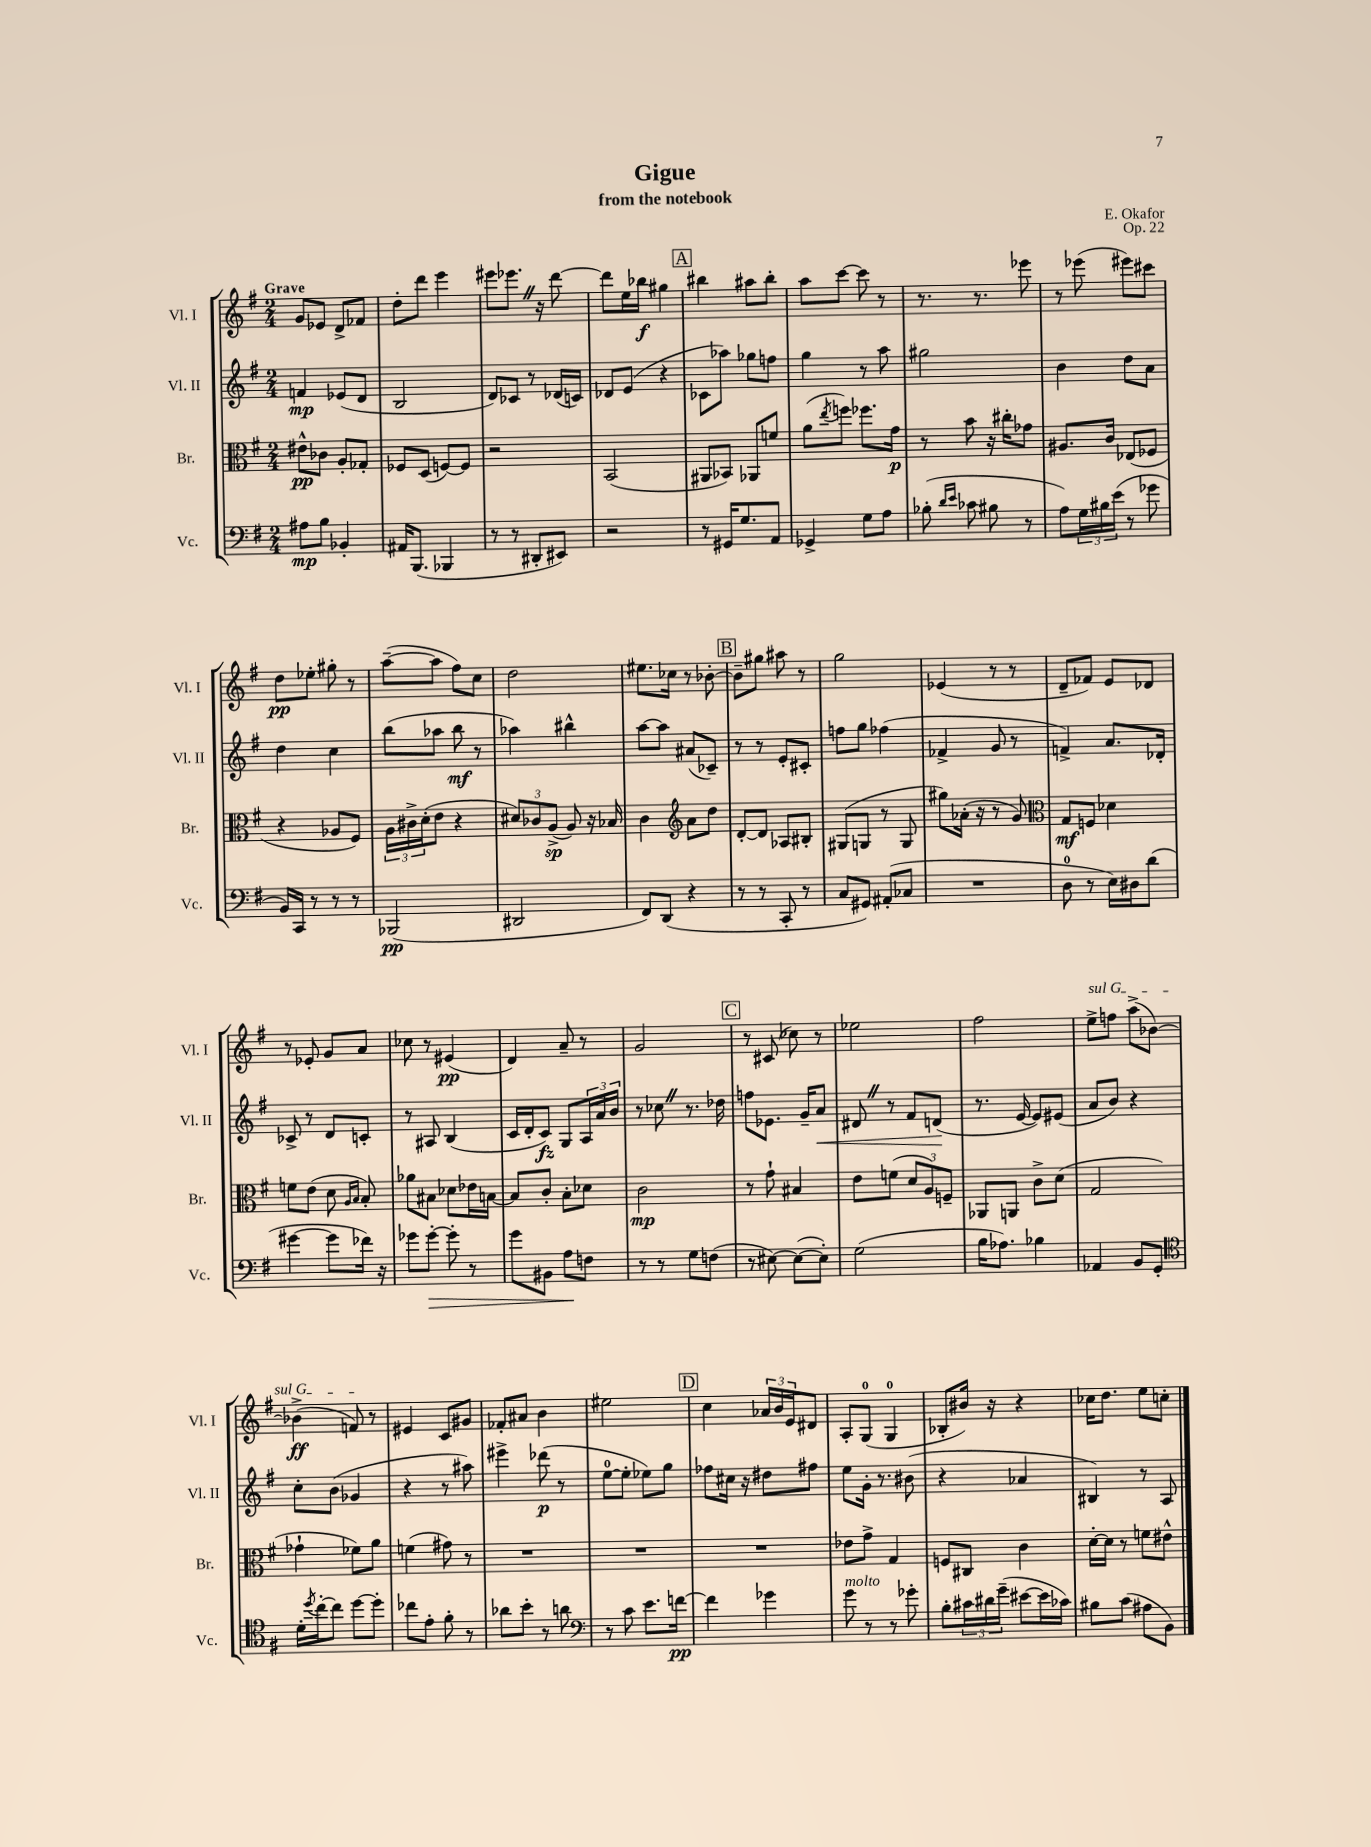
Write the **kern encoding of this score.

**kern	**kern	**kern	**kern
*staff4	*staff3	*staff2	*staff1
*clefF4	*clefC3	*clefG2	*clefG2
*k[f#]	*k[f#]	*k[f#]	*k[f#]
*M2/4	*M2/4	*M2/4	*M2/4
8A#	8e#^^	4f	8g
8B	8c-	.	8e-
4BB-'	8A'	(8e-	8d^
.	8G-'	8d	8f-
=	=	=	=
16AA#	8F-	2B	8dd'
(8.BBB	.	.	.
.	(8D	.	8ddd
4BBB-	[8F)	.	4eee
.	8F]	.	.
=	=	=	=
8r	2r	8d)	8eee#
8r	.	8c-	8.eee-
8DD#'	.	8r	.
.	.	.	16r
8EE#)	.	(16d-	[8ddd
.	.	16c)	.
=	=	=	=
2r	(2BB	8d-	8ddd]
.	.	(8e	16ee
.	.	.	16bb-
.	.	4r	4gg#
=	=	=	=
8r	8AA#	8c-	4bb#
16GG#	8BB-)	8aa-)	.
8.G	.	.	.
.	8AA-	8gg-	8aa#
8AA	8f	8ff	8bb#'
=	=	=	=
4GG-^	(8a	4gg	8aa
.	8qee	.	.
.	8ff)	.	[8ccc
8G	8.ff-	8r	8ccc]
8A	.	8aa	8r
.	16g	.	.
=	=	=	=
(8B-'	8r	2gg#	8.r
16qqd	.	.	.
16qqe	.	.	.
8c-	8b	.	.
.	.	.	8.r
8B#	16r	.	.
.	16cc#'	.	.
8r	8g-	.	8eee-
=	=	=	=
8A)	8.A#	4b	8r
24G	.	.	(8eee-
24B#	.	.	.
.	16c	.	.
(24e	.	.	.
8r	(8E-	8dd	8eee#)
8g-	8F-	8a	8ccc#
=	=	=	=
16BB)	4r	4dd	8dd
16CC	.	.	.
8r	.	.	8ee-'
8r	8A-	4cc	8gg#'
8r	8F#)	.	8r
=	=	=	=
(2BBB-	24A	(8bb	([8aa~
.	24c#^	.	.
.	(24d'	.	.
.	8e	8aa-	8aa]
.	4r	8bb	8ff#)
.	.	8r	8cc
=	=	=	=
2DD#	12d#)	4aa-)	2dd
.	12c-	.	.
.	(12A^	.	.
.	8A)	4bb#^^	.
.	16r	.	.
.	16B-	.	.
=	=	=	=
8FF#)	4c	[8aa	8.ee#
(8DD	.	8aa]	.
.	.	.	16cc-
*	*clefG2	*	*
4r	8a	(8a#	8r
.	8dd	8c-~)	[8b-'
=	=	=	=
8r	[8d'	8r	8b-~]
8r	8d]	8r	8gg#
8CC'	8A-	8e'	8aa#
8r	8B#'	8c#'	8r
=	=	=	=
8C	(8G#	8ff	2gg
8GG#)	8G	8gg	.
(8AA#'	8r	(4ff-	.
8C-	8G	.	.
=	=	=	=
2r	8gg#)	4f-^	(4e-
.	(16a-'	.	.
.	16r	.	.
.	8r	8g	8r
.	8g)	8r	8r
=	=	=	=
*	*clefC3	*	*
8D	8G	4f^)	8d~
8r	8F	.	8f-)
16E)	4d-	8.a	8e
16D#	.	.	.
(8d	.	.	8d-
.	.	16d-'	.
=	=	=	=
[4g#	8f	8c-^	8r
.	(8e	8r	8e-'
8g#]	8d	8d	8g
.	16qqA	.	.
.	16qqB	.	.
16f-)	8B')	8c'	8a
16r	.	.	.
=	=	=	=
8g-	8a-	8r	8cc-
[8g-'	8B#	8A#	8r
8g-']	8d-	(4B	(4e#
8r	16e-	.	.
.	[16B	.	.
=	=	=	=
8g	8B]	16c	4d)
.	.	16d'	.
8BB#	8c'	8c)	.
8A	8B'	8G	8a~
8F	8d-	24A	8r
.	.	24a	.
.	.	24b	.
=	=	=	=
8r	2c	8r	2g
8r	.	8cc-	.
8G	.	8.r	.
(8F	.	.	.
.	.	16dd-	.
=	=	=	=
8r	8r	8ff	8r
[8E#)	8g`	8.e-	(8c#
(8E#_	4B#	.	8cc-)
.	.	16g~	.
8E#'])	.	8a	8r
=	=	=	=
(2G	8e	8d#	2ee-
.	(8f	8r	.
.	12d	8f#	.
.	12A)	.	.
.	.	(8d	.
.	12F~	.	.
=	=	=	=
16B	8AA-	8.r	2ff#
8.A-)	.	.	.
.	8AA	.	.
.	.	[16e	.
4B-	8c^	8e])	.
.	(8d	(8e#	.
=	=	=	=
4AA-	2G	8a	8ee^
.	.	8b)	8ff
8BB	.	4r	(8aa^
8GG'	.	.	[8b-)
=	=	=	=
*clefC4	*	*	*
16d'	4g-`	8cc'	(4b-^]
8qdd	.	.	.
[16cc'	.	.	.
8cc]	.	(8b	.
[8dd	8f-)	4g-	8f)
8dd']	8a	.	8r
=	=	=	=
8cc-	(4f	4r	4e#
8e'	.	.	.
8f#'	8g#)	8r	8c
8r	8r	8aa#)	8g#
=	=	=	=
8a-	2r	4eee#^	8f-'
8b'	.	.	8a#
8r	.	(8ddd-	4b
8a	.	8r	.
=	=	=	=
*clefF4	*	*	*
8r	2r	[8ee	2ee#
8c	.	8ee']	.
8.e	.	8ee-)	.
.	.	8gg	.
[16f	.	.	.
=	=	=	=
4f]	2r	8ff-	4cc
.	.	16cc#	.
.	.	16r	.
4g-	.	8dd#	24a-
.	.	.	24b
.	.	.	24e
.	.	8ff#	8d#
=	=	=	=
8g	8e-	8ee	8A'
8r	8g^	16g'	(8G
.	.	8.r	.
8r	4G	.	4G
8g-'	.	(8b#	.
=	=	=	=
8B'	8F	4r	8B-'
24c#	8C#	.	16b#)
24d#	.	.	.
.	.	.	16r
(24g~	.	.	.
[8e#	4c	4a-	4r
16e#]	.	.	.
16c-)	.	.	.
=	=	=	=
8B#	[16d'	4B#)	16cc-
.	16d]	.	8.dd
(8c	8r	.	.
8A#	8f	8r	8ee
8BB)	8e#^^	8A	8cc'
==	==	==	==
*-	*-	*-	*-
